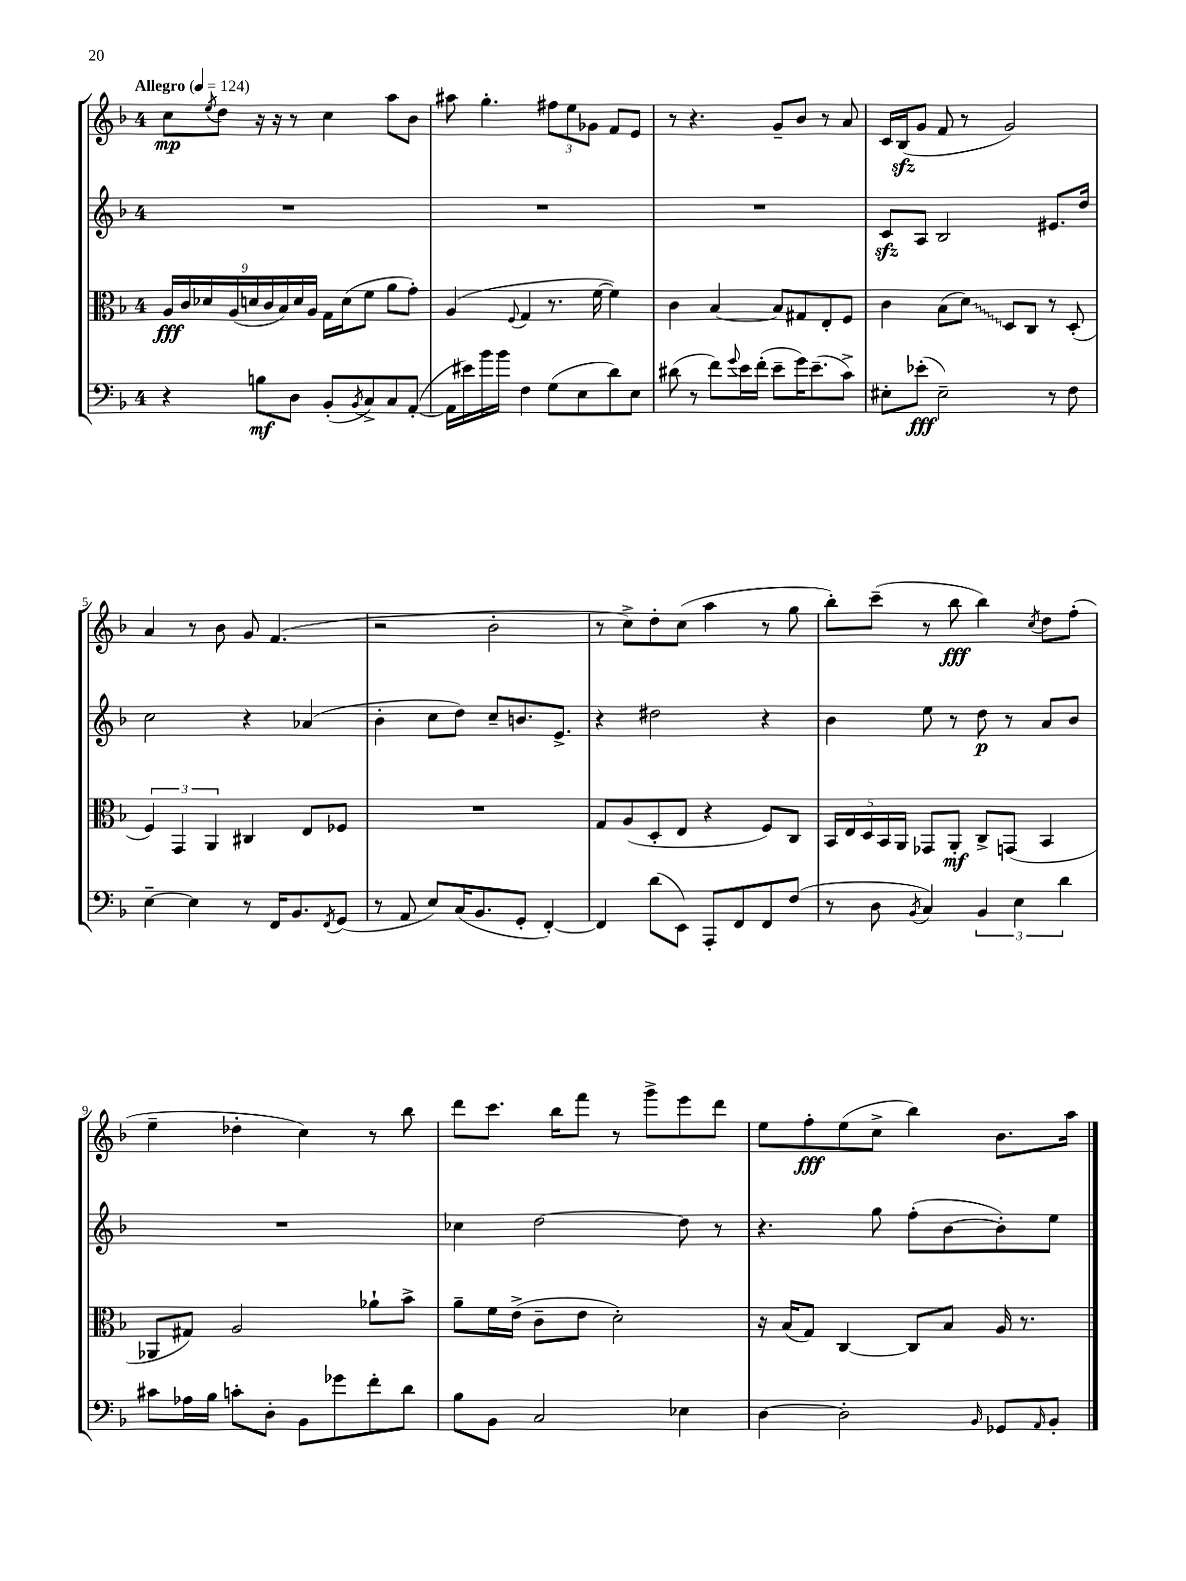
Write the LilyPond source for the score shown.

<<
\new StaffGroup <<
\new Staff = "s0" {
    \clef treble \key f \major \once \override Staff.TimeSignature.style = #'single-digit \time 4/4 \tempo "Allegro" 4 = 124
    c''8\mp \acciaccatura { e''8 } d''8 r16 r16 r8 c''4 a''8 bes'8 |
    ais''8 g''4.-. \tuplet 3/2 { fis''8 e''8 ges'8 } f'8 e'8 |
    r8 r4. g'8-- bes'8 r8 a'8 |
    c'16 bes16\sfz( g'8 f'8 r8 g'2) |
    a'4 r8 bes'8 g'8 f'4.( |
    r2 bes'2-. |
    r8 c''8->) d''8-. c''8( a''4 r8 g''8 |
    bes''8-.) c'''8--( r8 bes''8\fff bes''4) \acciaccatura { c''8 } d''8 f''8-.( |
    e''4-- des''4-. c''4) r8 bes''8 |
    d'''8 c'''8. bes''16 f'''8 r8 g'''8-> e'''8 d'''8 |
    e''8 f''8-.\fff e''8( c''8-> bes''4) bes'8. a''16 \bar "|." |
}
\new Staff = "s1" {
    \clef treble \key f \major \once \override Staff.TimeSignature.style = #'single-digit \time 4/4
    R1 |
    R1 |
    R1 |
    c'8\sfz a8 bes2 eis'8. d''16 |
    c''2 r4 aes'4( |
    bes'4-. c''8 d''8) c''8-- b'8. e'8.-> |
    r4 dis''2 r4 |
    bes'4 e''8 r8 d''8\p r8 a'8 bes'8 |
    R1 |
    ces''4 d''2~ d''8 r8 |
    r4. g''8 f''8-.( bes'8~ bes'8-.) e''8 \bar "|." |
}
\new Staff = "s2" {
    \clef alto \key f \major \once \override Staff.TimeSignature.style = #'single-digit \time 4/4
    \tuplet 9/8 { a16\fff c'16 des'16 a16( d'16 c'16 bes16) d'16 a16 } g16 d'16( f'8 a'8 g'8-.) |
    a4( \appoggiatura { f8 } g4 r8. f'16~ f'4) |
    c'4 bes4~ bes8 gis8 e8-. f8 |
    c'4 bes8( \once \override Glissando.style = #'zigzag d'8\glissando) d8 c8 r8 d8-.( |
    \tuplet 3/2 { f4) g,4 a,4 } cis4 e8 fes8 |
    R1 |
    g8 a8( d8-. e8 r4 f8) c8 |
    \tuplet 5/4 { bes,16 e16 d16 bes,16 a,16 } ges,8 a,8-.\mf c8-> g,8( bes,4 |
    aes,8 gis8) a2 aes'8-! bes'8-> |
    a'8-- f'16 e'16->( c'8-- e'8 d'2-.) |
    r16 bes16( g8) c4~ c8 bes8 a16 r8. \bar "|." |
}
\new Staff = "s3" {
    \clef bass \key f \major \once \override Staff.TimeSignature.style = #'single-digit \time 4/4
    r4 b8\mf d8 bes,8-.( \acciaccatura { bes,8 } c8->) c8 a,8~-.( |
    a,16 eis'16) bes'16 bes'16 f4 g8( e8 d'8) e8 |
    dis'8( r8 f'8) \appoggiatura { g'8 } e'16 f'16-.( e'8-- g'16) e'8.--( c'8->) |
    eis8-. ees'8-.\fff( eis2--) r8 f8 |
    e4~-- e4 r8 f,16 bes,8. \acciaccatura { f,8 } g,8( |
    r8 a,8 e8) c16( bes,8. g,8-. f,4~-.) |
    f,4 d'8( e,8) a,,8-. f,8 f,8 f8( |
    r8 d8 \acciaccatura { bes,8 } c4) \tuplet 3/2 { bes,4 e4 d'4 } |
    cis'8 aes16 bes16 c'8-. d8-. bes,8 ges'8 f'8-. d'8 |
    bes8 bes,8 c2 ees4 |
    d4~ d2-. \grace { bes,16 } ges,8 \grace { a,16 } bes,8-. \bar "|." |
}
>>
>>
